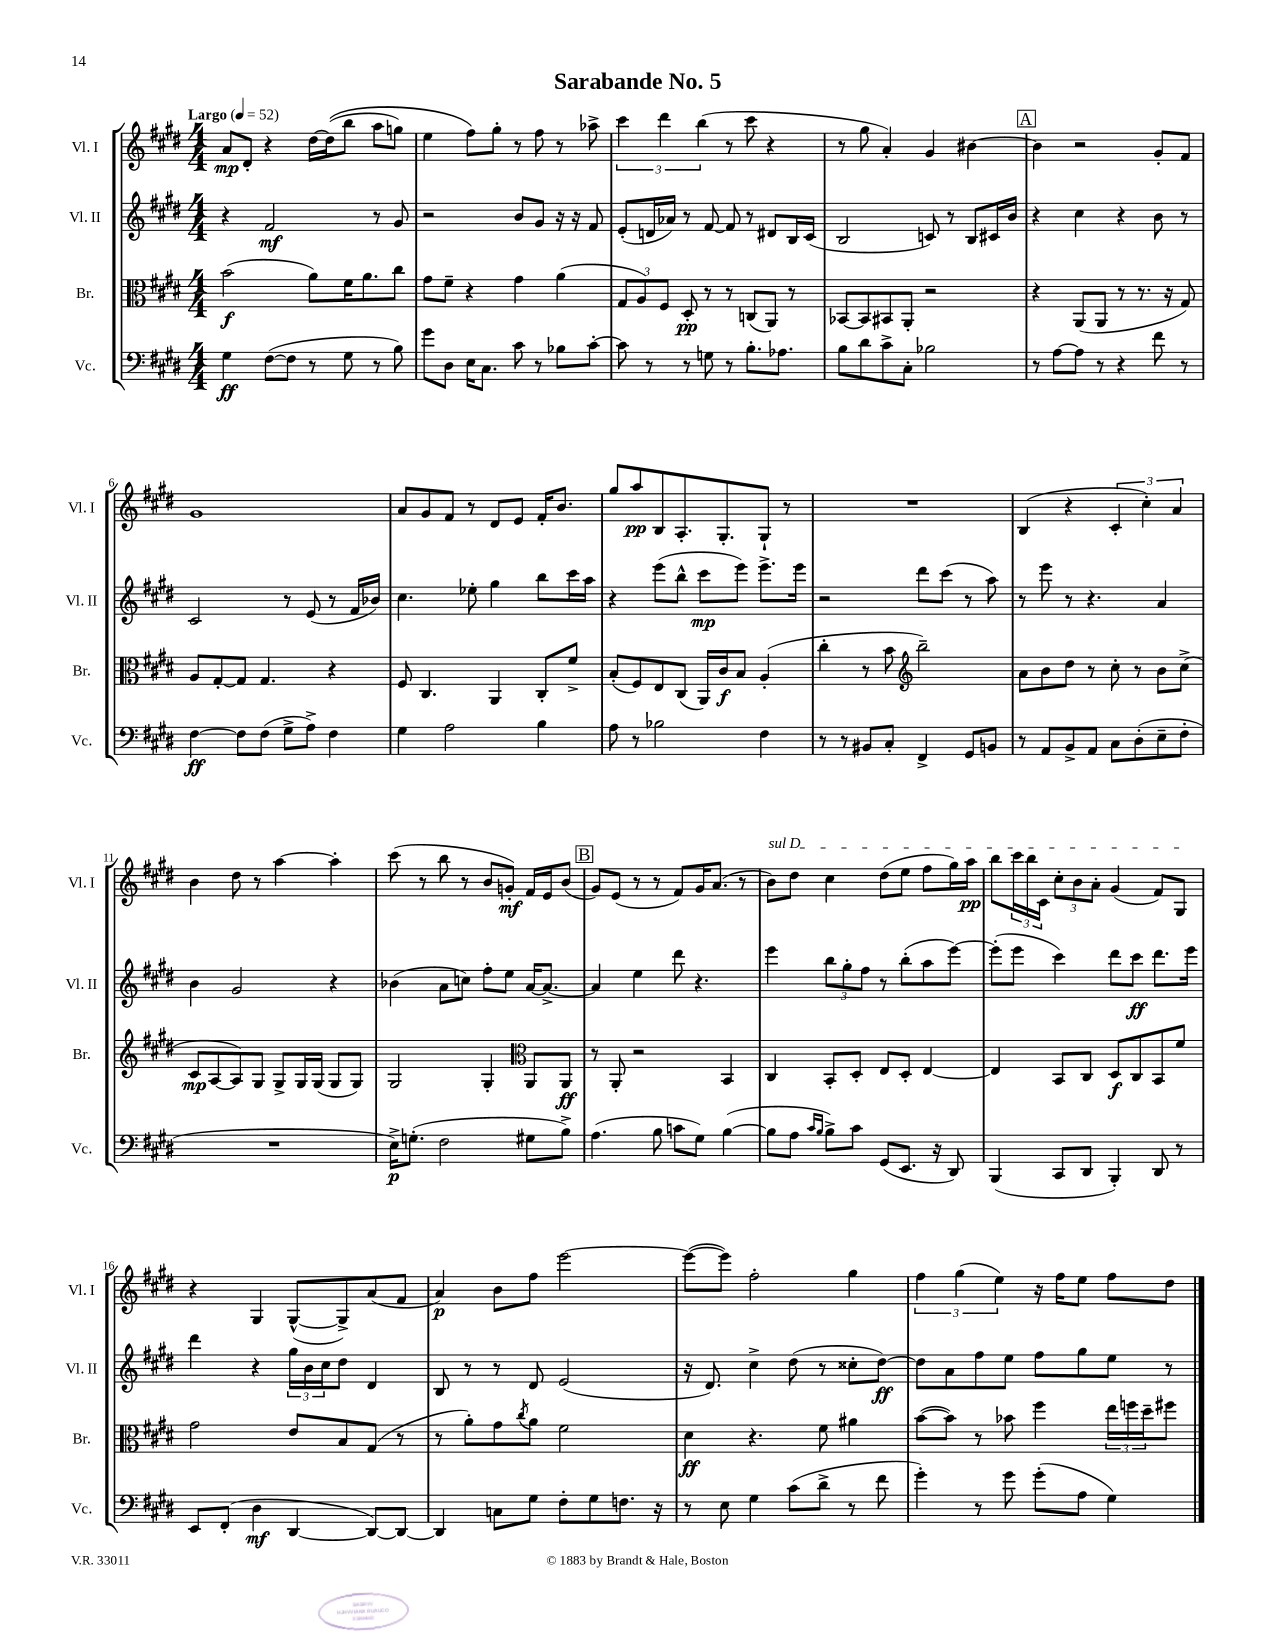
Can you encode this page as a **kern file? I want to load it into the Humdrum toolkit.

**kern	**kern	**kern	**kern
*staff4	*staff3	*staff2	*staff1
*clefF4	*clefC3	*clefG2	*clefG2
*k[f#c#g#d#]	*k[f#c#g#d#]	*k[f#c#g#d#]	*k[f#c#g#d#]
*M4/4	*M4/4	*M4/4	*M4/4
*MM52	*MM52	*MM52	*MM52
4G#	(2b	4r	8a
.	.	.	8d#'
([8F#	.	2f#	4r
8F#]	.	.	.
8r	8a)	.	[16dd#
.	.	.	&((16dd#]
8G#	16f#	.	8bb
.	8.a	.	.
8r	.	8r	8aa
8B)	8cc#	8g#	8gg)
=	=	=	=
8g#	8g#	2r	4ee
8D#	8f#~	.	.
16E	4r	.	8ff#&)
8.C#	.	.	.
.	.	.	8gg#'
8c#	4g#	8b	8r
8r	.	8g#	8ff#
8B-	(4a	16r	8r
.	.	16r	.
[8c#'	.	8f#	8aa-^
=	=	=	=
8c#]	12G#	(8e'	6ccc#
.	12A)	.	.
8r	.	16d	.
.	12F#	.	6ddd#
.	.	16a-)	.
8r	8D#'	8r	.
.	.	.	(6bb
8G	8r	[8f#	.
8r	8r	8f#]	8r
8.B'	(8C	8r	8ccc#
.	8AA)	8d#	4r
8.A-	.	.	.
.	8r	16B	.
.	.	(16c#	.
=	=	=	=
8B	[8BB-	2B	8r
8d#	8BB-]	.	8gg#
8c#^	8BB#	.	4a')
8C#'	8AA'	.	.
2B-	2r	8c)	4g#
.	.	8r	.
.	.	8B	[4b#
.	.	16c#	.
.	.	16b	.
=	=	=	=
8r	4r	4r	4b#]
[8A	.	.	.
8A]	(8AA	4cc#	2r
8r	8AA	.	.
4r	8r	4r	.
.	8.r	.	.
8f#	.	8b	8g#'
.	16r	.	.
8r	8G#)	8r	8f#
=	=	=	=
[4F#	8A	2c#	1g#
.	[8G#'	.	.
8F#]	8G#]	.	.
(8F#	4.G#	.	.
8G#^	.	8r	.
8A^)	.	(8e	.
4F#	4r	8r	.
.	.	16f#	.
.	.	16b-)	.
=	=	=	=
4G#	8F#	4.cc#	8a
.	4.C#	.	8g#
2A	.	.	8f#
.	.	8ee-'	8r
.	4AA	4gg#	8d#
.	.	.	8e
4B	8C#'	8bb	16f#'
.	.	.	8.b
.	8f#^	16ccc#	.
.	.	16aa	.
=	=	=	=
8A	(8B'	4r	8gg#
8r	8F#)	.	8aa
2B-	8E	(8eee	8B
.	(8C#	8bb^^	8.A'
.	16AA)	8ccc#	.
.	16c#	.	8.G#'
.	8B	8eee)	.
4F#	(4A'	8.eee^	8G#`
.	.	.	8r
.	.	16eee	.
=	=	=	=
8r	4cc#'	2r	1r
8r	.	.	.
8BB#	8r	.	.
8C#'	8b	.	.
*	*clefG2	*	*
4FF#^	2bb~)	8ddd#	.
.	.	(8ccc#	.
8GG#	.	8r	.
8BB	.	8aa)	.
=	=	=	=
8r	8a	8r	(4B
8AA	8b	8eee	.
8BB^	8dd#	8r	4r
8AA	8r	4.r	.
8C#	8cc#'	.	6c#'
(8D#'	8r	.	.
.	.	.	6cc#')
8E~	8b	4a	.
.	.	.	6a
8F#'	(8cc#^	.	.
=	=	=	=
1r	8c#	4b	4b
.	[8A	.	.
.	8A])	2g#	8dd#
.	8G#	.	8r
.	8G#^	.	[4aa
.	16G#	.	.
.	(16G#	.	.
.	8G#	4r	4aa']
.	8G#)	.	.
=	=	=	=
16E^)	2G#	(4b-	(8ccc#
(8.G'	.	.	.
.	.	.	8r
2F#	.	8a	8bb
.	.	8cc)	8r
.	4G#'	8ff#'	8b
.	.	8ee	8g')
*	*clefC3	*	*
8G#	8AA	[16a	16f#
.	.	8.a^_	16e
8B^)	8AA	.	(8b
=	=	=	=
(4.A	8r	4a]	8g#)
.	8AA'	.	(8e
.	2r	4ee	8r
8B	.	.	8r
8c	.	8ddd#	8f#)
8G#)	.	4.r	16g#
.	.	.	(8.a
([4B	4BB	.	.
.	.	.	8r
=	=	=	=
8B]	4C#	4eee	8b)
8A	.	.	8dd#
16qqc#	.	.	.
16qqB	.	.	.
8B^)	8BB'	12bb	4cc#
.	.	12gg#'	.
8c#	8D#'	.	.
.	.	12ff#	.
(8GG#	8E	8r	(8dd#
8.EE	8D#'	(8bb'	8ee
.	[4E	8aa	8ff#
16r	.	.	.
8DD#)	.	[8eee)	16gg#)
.	.	.	16aa
=	=	=	=
(4BBB	4E]	(8eee']	8bb
.	.	8eee	24ccc#
.	.	.	24bb
.	.	.	24c#
8CC#	8BB	4ccc#)	12cc#'
.	.	.	12b
8DD#	8C#	.	.
.	.	.	12a'
4BBB')	8D#	8ddd#	(4g#
.	8C#	8ccc#	.
8DD#	8BB	8.ddd#	8f#)
8r	8f#	.	8G#
.	.	16eee	.
=	=	=	=
8EE	2g#	4ddd#	4r
(8FF#'	.	.	.
4D#	.	4r	4G#
[4DD#	8e	24gg#	([8G#^^
.	.	24b	.
.	.	24cc#	.
.	8B	8dd#	8G#^])
8DD#_)	(8G#	4d#	(8a
8DD#_	8r	.	8f#
=	=	=	=
4DD#]	8r	8B	4a)
.	8a')	8r	.
8C	8g#	8r	8b
.	8qcc#	.	.
8G#	8a	8d#	8ff#
8F#'	2f#	(2e	[2eee
8G#	.	.	.
8.F	.	.	.
16r	.	.	.
=	=	=	=
8r	4d#	16r	(8eee_
.	.	8.d#)	.
8E	.	.	8eee])
4G#	4.r	4cc#^	2ff#'
(8c#	.	(8dd#	.
8d#^	8f#	8r	.
8r	4a#	8cc##'	4gg#
8f#	.	[8dd#)	.
=	=	=	=
4g#')	([8b	8dd#]	6ff#
.	8b])	8a	.
.	.	.	(6gg#
8r	8r	8ff#	.
.	.	.	6ee)
8g#	8b-	8ee	.
(8g#'	4ff#	8ff#	16r
.	.	.	16ff#
8A	.	8gg#	8ee
4G#)	24ee	8ee	8ff#
.	24ff	.	.
.	24dd#~	.	.
.	8ff#	8r	8dd#
==	==	==	==
*-	*-	*-	*-
